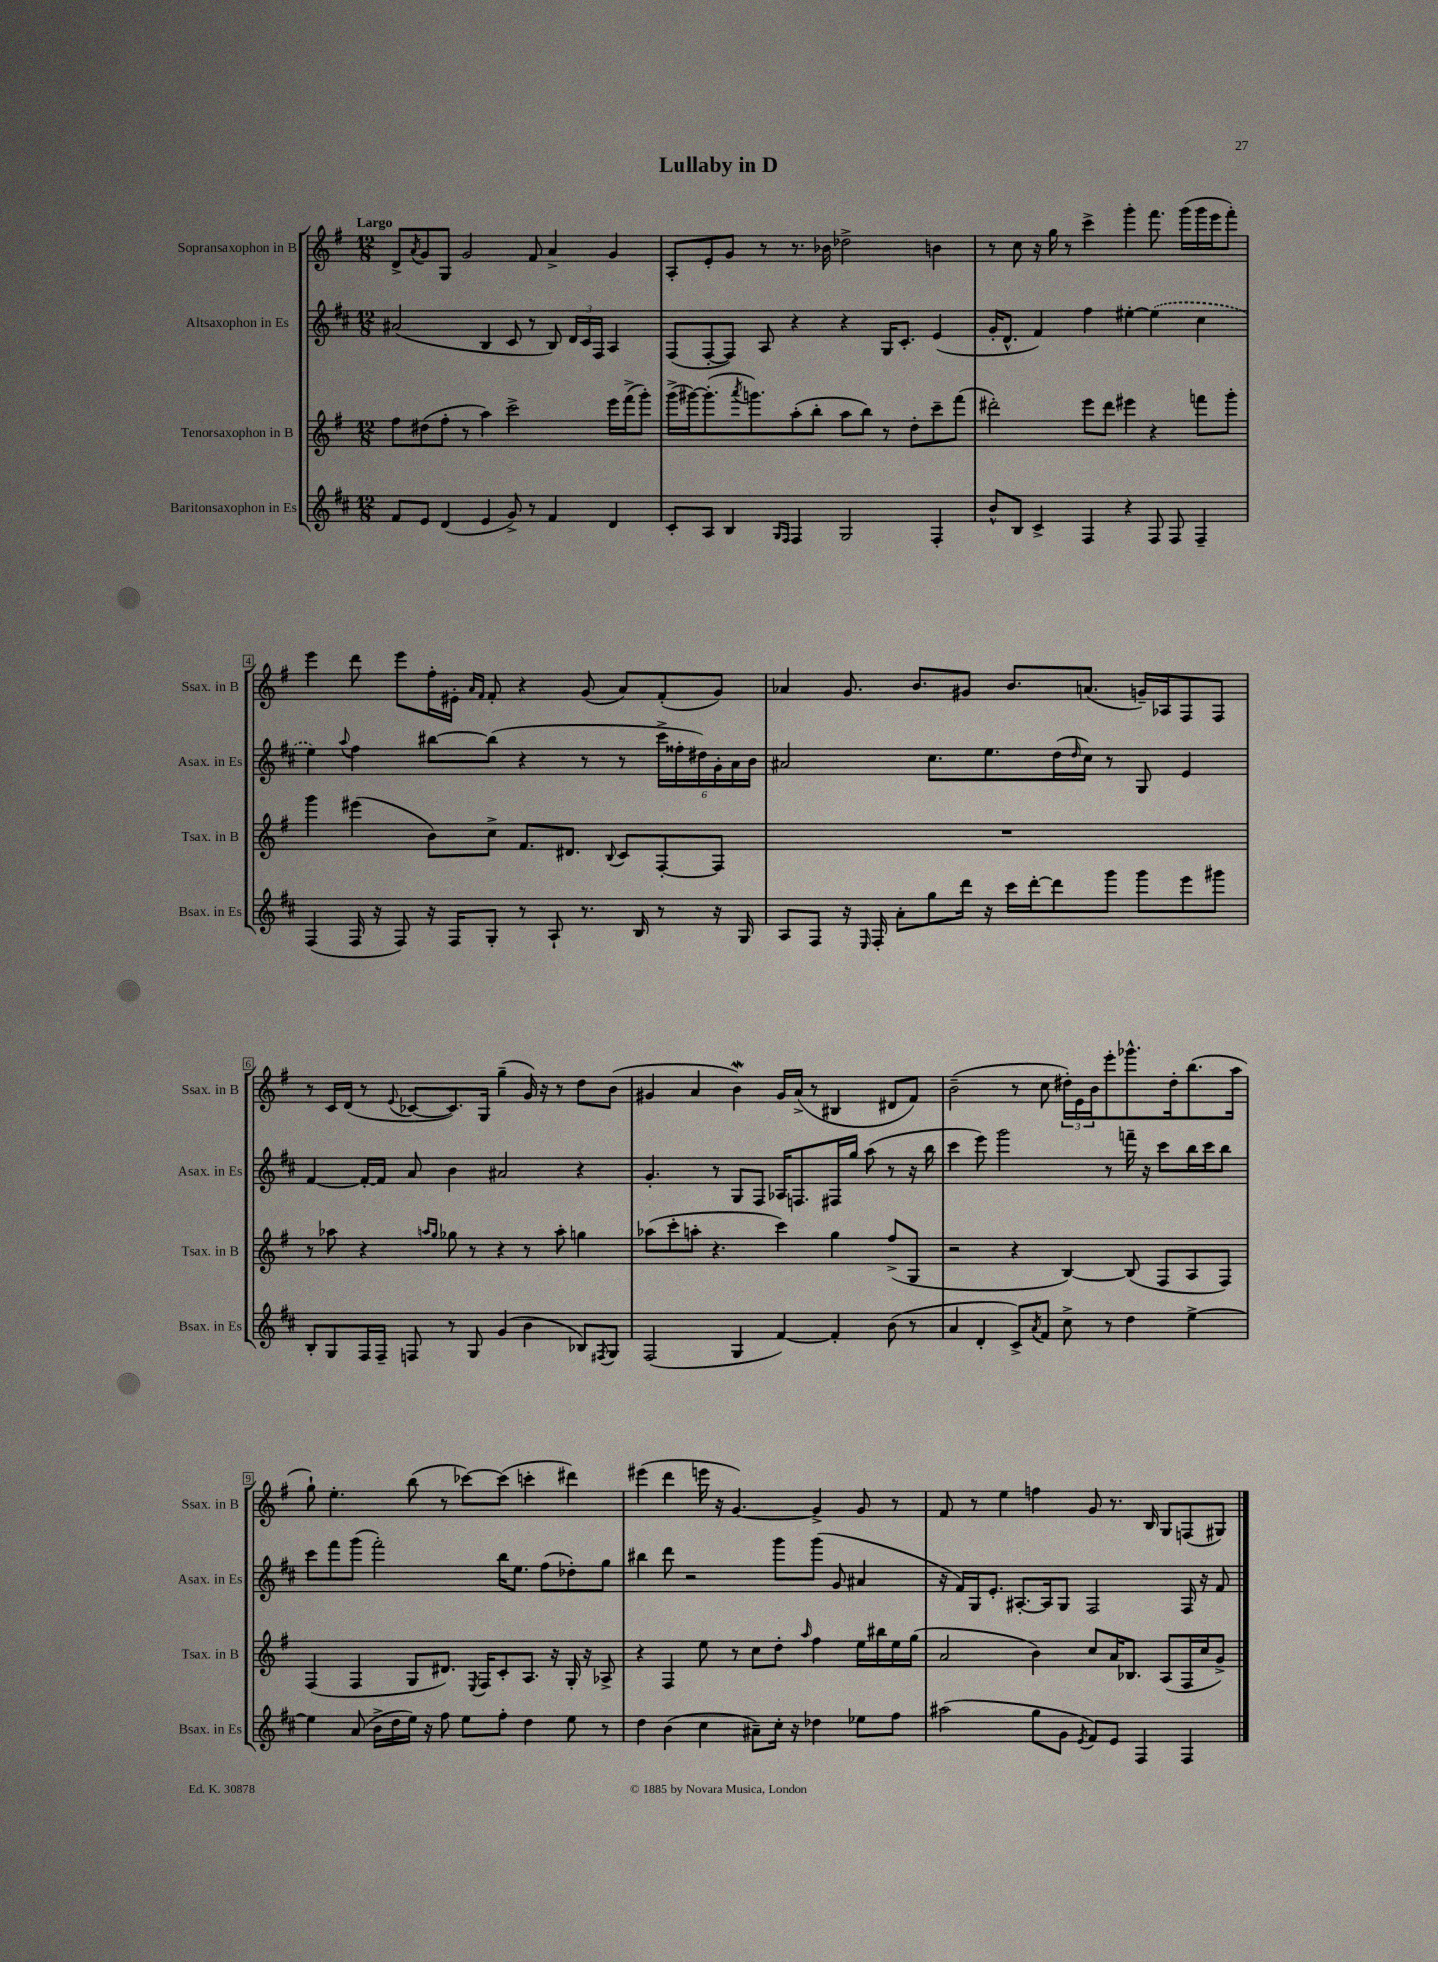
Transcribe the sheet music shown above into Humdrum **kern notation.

**kern	**kern	**kern	**kern
*staff4	*staff3	*staff2	*staff1
*clefG2	*clefG2	*clefG2	*clefG2
*k[f#c#]	*k[f#]	*k[f#c#]	*k[f#]
*M12/8	*M12/8	*M12/8	*M12/8
8f#/L	8ff#\L	(2a#/	8d^/L
.	.	.	8qa/
8e/J	(8dd#\	.	8g/
(4d/	8ff#'\J	.	8G/J
.	8r	.	2g/
4e/	4aa\)	4B/	.
8g^/)	2ccc^\	8c#/	.
8r	.	8r	8f#/
4f#/	.	8B/)	4a^/
.	.	24d/LL	.
.	.	24c#/	.
.	.	24F#/JJ	.
4d/	16eee\LL	4A/	4g/
.	(16fff#^\J	.	.
.	8ggg'\J)	.	.
=	=	=	=
8c#'/L	(16ggg^\LL	(8F#/L	8A'/L
.	[16ggg#\J)	.	.
8A/J	(8.ggg#'\]	[8F#'/	8e'/
4B/	.	8F#/]J)	8g/J
.	8qaaa/	.	.
.	8.ggg\)	.	.
.	.	8A/	8r
16qqG/LL	.	.	.
16qqF#/JJ	.	.	.
4F#/	(8aa'\	4r	8.r
.	8bb'\J	.	.
.	.	.	16b-\
2G/	8aa\L	4r	2dd-^\
.	8bb\J)	.	.
.	8r	16G/LK	.
.	.	8.c#'/J	.
.	8dd'\L	.	.
4F#'/	8ccc~\	(4e/	4b\
.	(8fff#\J	.	.
=	=	=	=
8b^^/L	2ddd#'\)	16g'/LK	8r
.	.	8.d^^/J	.
8B/J	.	.	8cc\
4c#^/	.	4f#/)	16r
.	.	.	16gg\
.	.	.	8r
4F#/	8eee\L	4ff#\	4ccc^\
.	8ddd#\J	.	.
4r	4eee#\	[4ee#'\	4ggg'\
8F#/	4r	(4ee#\]	8.fff#\
8F#/	.	.	.
.	.	.	(16ggg\LL
4F#~/	8fff\L	4cc#\	16ggg\
.	.	.	16eee\J
.	8ggg'\J	.	8fff#'\J)
=	=	=	=
(4F#/	4ggg\	4ee\)	4eee\
.	.	8qqaa/	.
16F#/	(4eee#\	4ff#\	8ddd\
16r	.	.	.
8F#/)	.	.	8eee\L
16r	8b\L)	[8bb#\L	16ff#'\L
16F#/LK	.	.	16e#'\JJ
.	.	.	16qqa/LL
.	.	.	16qqf#/JJ
8G'/J	8cc^\J	(8bb#\]J	8f#'/
8r	8.f#/L	4r	4r
8A`/	.	.	.
.	8.d#/J	.	.
8.r	.	8r	(8g/
.	8qqB/	.	.
.	8c/L	8r	8a/L)
16B/	.	.	.
8r	[8F#'/	24ccc#^\LL	(8f#'/
.	.	24ff##'\	.
.	.	24dd#\)	.
16r	8F#/]J	24g'\	8g/J)
.	.	24a\	.
16G/	.	.	.
.	.	24b\JJ	.
=	=	=	=
8A/L	1.r	2a#/	4a-/
8F#/J	.	.	.
16r	.	.	8.g/
16qqE/	.	.	.
16F#'/	.	.	.
8a'\L	.	.	.
.	.	.	8.b/L
8gg\	.	8.cc#\L	.
16ddd\Jk	.	.	8g#/J
16r	.	8.ee\	.
16ccc#\LL	.	.	8.b/L
[16ddd'\J	.	.	.
8ddd\]	.	(16dd\L	.
.	.	16qqdd/	.
.	.	16cc#\JJ)	(8.a/J
8ggg\J	.	8r	.
8ggg\L	.	8G/	16g~/LL)
.	.	.	16A-/J
8eee\	.	4e/	8F#/
8ggg#\J	.	.	8F#/J
=	=	=	=
8B'/L	8r	[4f#/	8r
8G/	8aa-\	.	16c/LL
.	.	.	(16d/JJ
16F#/L	4r	16f#'/_LL	8r
16F#~/JJ	.	16f#/]JJ	.
.	.	.	8qqe/
8F/	.	8a/	[8c-/L
.	16qqaa/LL	.	.
.	16qqgg/JJ	.	.
8r	8gg-\	4b\	8.c-/])
8G/	8r	.	.
.	.	.	16G/Jk
(4g/	4r	2a#/	(4gg~\
4b\	8r	.	16g/)
.	.	.	16r
.	8aa'\	.	8r
8B-/L)	4gg\	4r	8dd\L
8qF#/	.	.	.
8G/J	.	.	(8b\J
=	=	=	=
(2F#/	(8aa-\L	4.g'/	4g#/
.	8ccc'\	.	.
.	8aa'\J	.	4a/
.	4.r	8r	.
4G/	.	8G/L	4b\)
.	.	8F#/J	.
[4f#/)	4ccc\)	16A-/LK	16g#/LL
.	.	8.F/	(16a^/JJ
.	.	.	8r
4f#'/]	4gg\	16F#/L	4B#/
.	.	16gg/JJ	.
.	.	(8aa\	.
(8b\	(8ff#^/L	8r	8d#/L
8r	8G/J	16r	8f#/J)
.	.	16bb\	.
=	=	=	=
4a/	2r	4ccc#\	(2b~\
4d'/	.	8eee\)	.
.	.	2ggg\	.
8c#^/L)	4r	.	8r
8qa/	.	.	.
8f#/J	.	.	8cc\
8cc#^\	[4B/)	.	24dd#'\LL)
.	.	.	24e\
.	.	.	24b\J
8r	.	8r	8eee'\
4dd\	(8B/]	16fff~\	8.ggg-^^\
.	.	16r	.
.	8F#/L	8ccc#\L	.
.	.	.	16dd#'\k
[4ee^\	8A/	16bb\L	(8.bb\
.	.	16ccc#\J	.
.	8F#/J)	8bb\J	.
.	.	.	16aa\Jk
=	=	=	=
4ee\]	(4F#/	8ccc#\L	8gg`\)
.	.	8fff#\	4.ee'\
(8a/	4F#/	(8ggg\J	.
16b^\LL	.	2fff#'\)	.
16dd\	.	.	.
16ee\JJ)	8G/L	.	(8bb\
16r	.	.	.
8ff#\	8.d#/J)	.	8r
8ee\L	.	.	[8ccc-\L)
.	8qE/	.	.
.	16F#/LK	.	.
8ff#'\J	8c'/	16bb\LK	(8ccc-\]J
.	.	8.ee\J	.
4dd\	8.A/J	.	4ccc'\
.	.	(8ff#\L	.
.	16r	.	.
8ee\	16G'/	8dd-'\)	4ddd#\)
.	16r	.	.
8r	8A-^/	8gg\J	.
=	=	=	=
4dd\	4r	4bb#\	(4eee#\
(4b\	4F#/	8ddd\	4ddd\
.	.	2r	.
4cc#\	8ee\	.	16eee\
.	.	.	16r
.	8r	.	[4.g/)
8a#~\L)	8cc\L	.	.
16cc#'\Jk	8dd'\J	8ggg\L	.
16r	.	.	.
.	16qqaa/	.	.
4dd-\	4ff#\	(8ggg\J	4g^/]
.	.	8g/	.
8ee-\L	16ee\LL	4a#/	8g/
.	16bb#\	.	.
8ff#\J	16ee\	.	8r
.	(16gg\JJ	.	.
=	=	=	=
(2aa#\	2a/	16r	8f#/
.	.	16f#/LL)	.
.	.	16G/J	8r
.	.	8.e'/J	.
.	.	.	4ee\
.	.	[8.A#'/L	.
8gg\L	4b\)	.	4ff\
.	.	16A#/]k	.
8g\J	.	8G/J	.
8qe/	.	.	.
8f#/L)	8cc/L	2F#/	8g/
8e/J	16a/K	.	8.r
.	8.B-/J	.	.
4F#/	.	.	.
.	.	.	16B/
.	(8A/L	.	8G/L
4F#/	16F#/L	16F#/	(8F/
.	16cc/J	16r	.
.	8g^/J)	8f#/	8G#/J)
==	==	==	==
*-	*-	*-	*-
